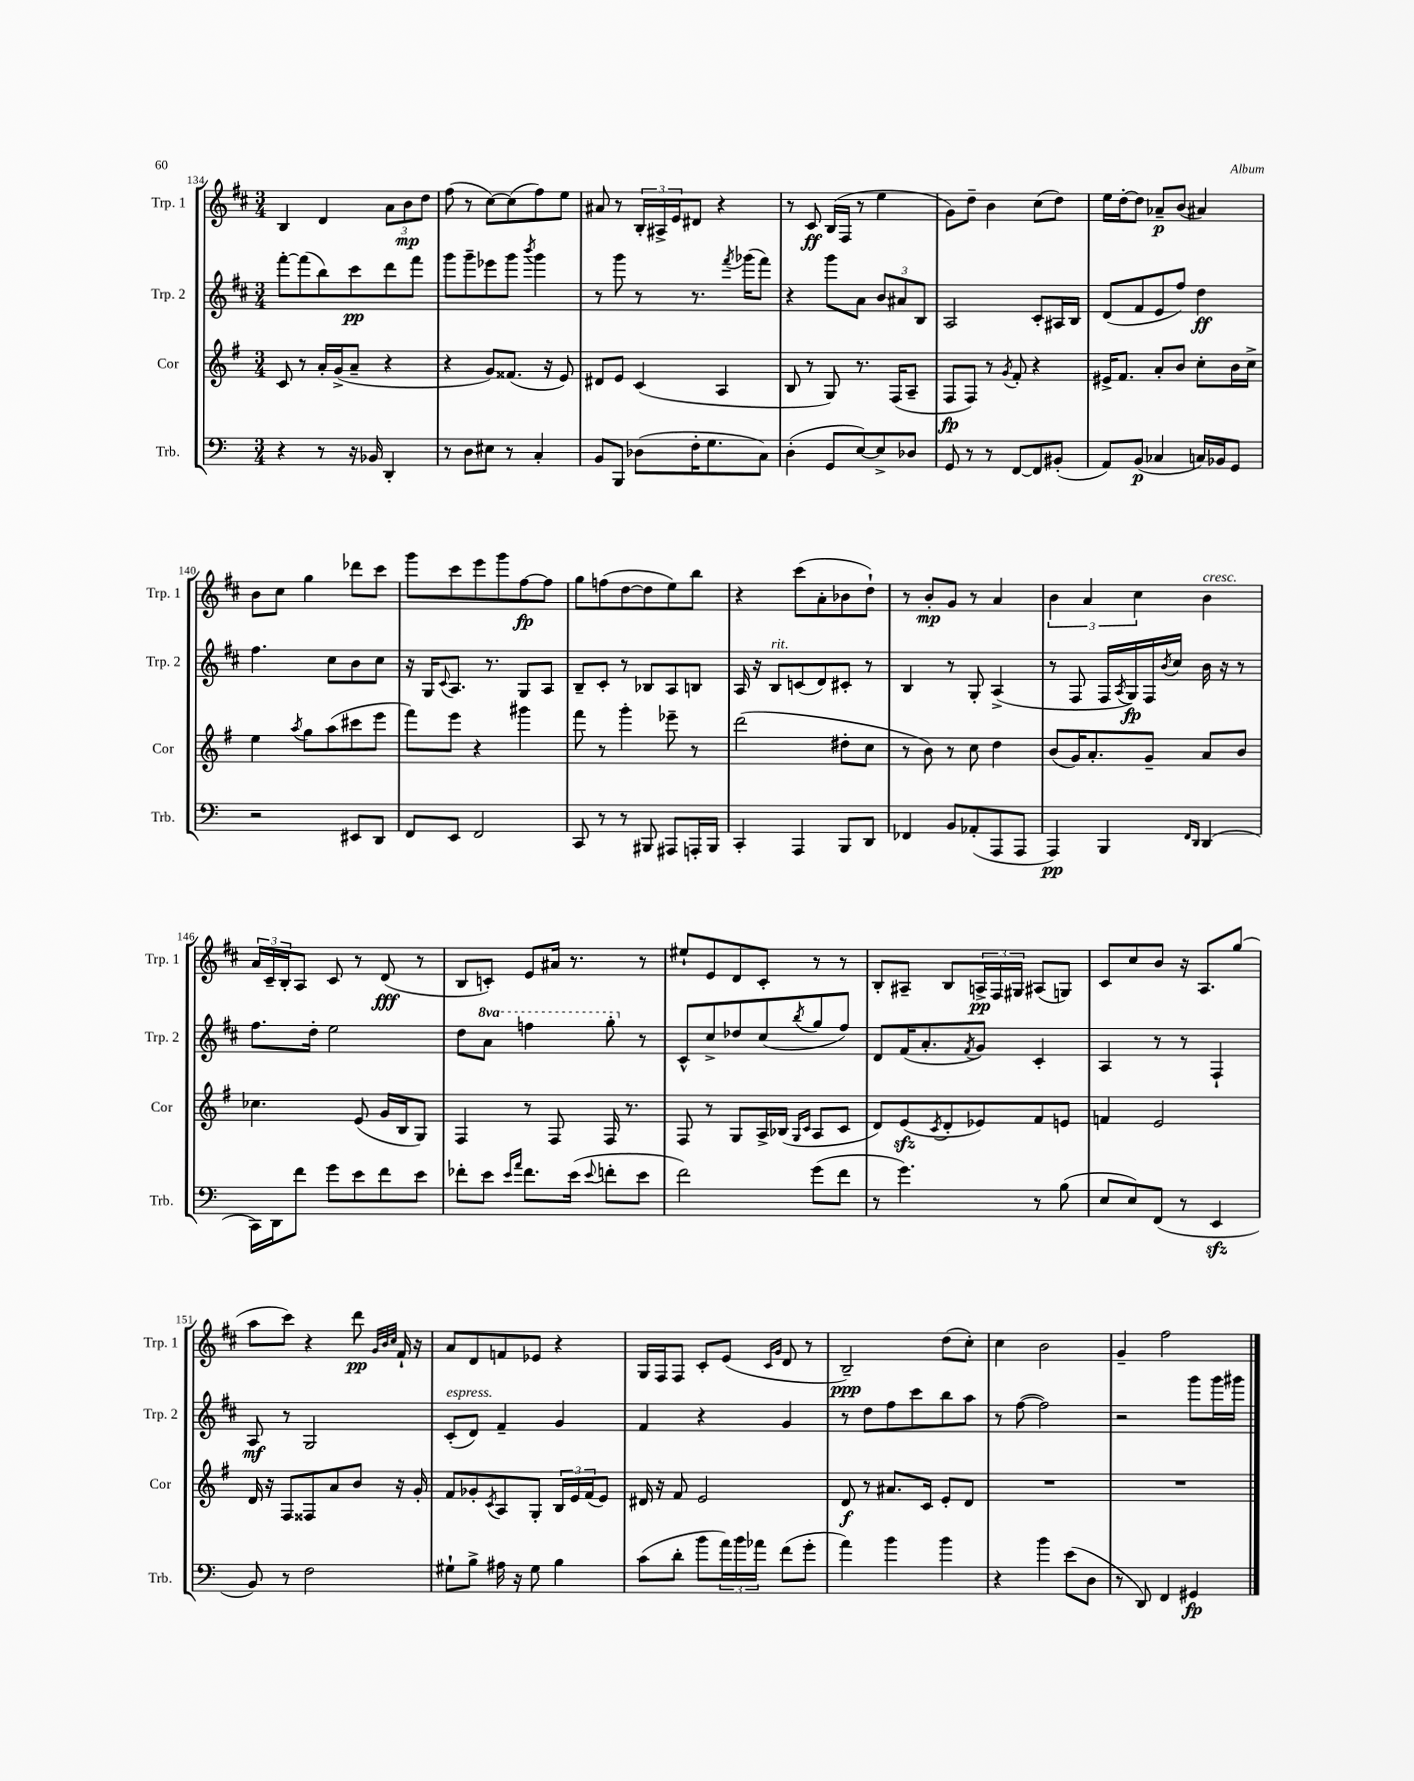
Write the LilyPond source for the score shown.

<<
\new StaffGroup <<
\new Staff = "s0" \with { instrumentName = "Trp. 1" shortInstrumentName = "Trp. 1" } {
    \clef treble \key d \major \numericTimeSignature \time 3/4
    b4 d'4 \tuplet 3/2 { a'8 b'8\mp d''8 } |
    fis''8( r8 cis''8~) cis''8( fis''8) e''8 |
    ais'8 r8 \tuplet 3/2 { b16-. ais16-> e'16 } dis'8 r4 |
    r8 cis'8\ff b16( fis16 r8 e''4 |
    g'8) d''8-- b'4 cis''8( d''8) |
    e''16 d''16~-. d''8 aes'8--\p b'8( ais'4) |
    b'8 cis''8 g''4 des'''8 cis'''8 |
    g'''8 cis'''8 e'''8 g'''8 fis''8~\fp fis''8 |
    g''8 f''8( d''8~ d''8 e''8) b''8 |
    r4 cis'''8( a'8-. bes'8 d''8-!) |
    r8 b'8-.\mp g'8 r8 a'4 |
    \tuplet 3/2 { b'4 a'4 cis''4 } b'4^\markup { \italic "cresc." } |
    \tuplet 3/2 { a'16 cis'16-- b16-. } a8 cis'8 r8 d'8\fff( r8 |
    b8 c'8-.) e'8 ais'16 r8. r8 |
    eis''8-! e'8 d'8 cis'8-. r8 r8 |
    b8-. ais8-- b8 \tuplet 3/2 { a16->\pp fis16 gis16 } ais8( g8) |
    cis'8 cis''8 b'8 r16 a8. g''8( |
    a''8 cis'''8) r4 d'''8\pp \grace { g'32 b'32 cis''32 } fis'16-! r16 |
    a'8 d'8 f'8 ees'8 r4 |
    g16 fis16 fis8 cis'8-. e'8( \grace { cis'16 g'16 } d'8 r8 |
    b2--\ppp) d''8( cis''8-.) |
    cis''4 b'2 |
    g'4-- fis''2 \bar "|." |
}
\new Staff = "s1" \with { instrumentName = "Trp. 2" shortInstrumentName = "Trp. 2" } {
    \clef treble \key d \major \numericTimeSignature \time 3/4 \set Staff.ottavationMarkups = #ottavation-simple-ordinals
    fis'''8~-. fis'''8( b''8) cis'''8\pp d'''8 fis'''8 |
    g'''8 g'''8-- ees'''8 g'''8 \acciaccatura { b'''8 } g'''4 |
    r8 g'''8 r8 r8. \acciaccatura { fis'''8 } ges'''16( fis'''8) |
    r4 g'''8 a'8 \tuplet 3/2 { b'8 ais'8 b8 } |
    a2 cis'8-. ais16 b16 |
    d'8( fis'8 e'8 fis''8) d''4\ff |
    fis''4. cis''8 b'8 cis''8 |
    r16 g16 \appoggiatura { cis'8 } a8. r8. g8 a8 |
    b8-- cis'8-. r8 bes8 a8 b8 |
    a16 r16 b8^\markup { \italic "rit." } c'8( d'8) cis'8-. r8 |
    b4 r8 g8-. a4->( |
    r8 fis8 fis16 \acciaccatura { a8 } g16\fp) fis16 \acciaccatura { b'8 } cis''16 b'16 r16 r8 |
    fis''8. d''16-. e''2 |
    d''8 \ottava #1 a''8 f'''4 g'''8-. \ottava #0 r8 |
    cis'8-^ cis''8-> des''8 cis''8( \acciaccatura { b''8 } g''8 fis''8) |
    d'8 fis'16( a'8.-. \acciaccatura { fis'8 } g'8) cis'4-. |
    a4 r8 r8 fis4-! |
    a8\mf r8 g2 |
    cis'8-.^\markup { \italic "espress." }( d'8) fis'4-- g'4 |
    fis'4 r4 g'4 |
    r8 d''8 fis''8 cis'''8 b''8 a''8 |
    r8 fis''8~( fis''2) |
    r2 g'''8 g'''16 gis'''16 \bar "|." |
}
\new Staff = "s2" \with { instrumentName = "Cor" shortInstrumentName = "Cor" } {
    \clef treble \key g \major \numericTimeSignature \time 3/4
    c'8 r8 a'16-. g'16->( a'8-- r4 |
    r4 g'8) fisis'8.( r16 e'8) |
    dis'8 e'8 c'4( a4 |
    b8 r8 g8) r8. fis16( a8-- |
    fis8\fp fis8) r8 \acciaccatura { g'8 } fis'8-. r4 |
    eis'16-> fis'8. a'8-. b'8 c''8-. b'16 c''16-> |
    e''4 \acciaccatura { a''8 } g''8 a''8( cis'''8 e'''8 |
    fis'''8) e'''8 r4 gis'''4 |
    fis'''8 r8 g'''4-. ees'''8-- r8 |
    d'''2( dis''8-. c''8 |
    r8 b'8) r8 c''8 d''4 |
    b'8( g'16) a'8.-. g'8-- a'8 b'8 |
    ces''4. e'8( g'16 b16 g8) |
    fis4 r8 fis8 fis16 r8. |
    fis8 r8 g8 a16-> bes16( \grace { g16 c'16 } a8 c'8 |
    d'8) e'8\sfz( \acciaccatura { c'8 } d'8-. ees'8) fis'8 e'8 |
    f'4 e'2 |
    d'16 r16 fis8 fisis8 a'8 b'8 r16 g'16-. |
    fis'8 ges'8-. \acciaccatura { c'8 } a8 g8-. \tuplet 3/2 { b16 e'16 fis'16( } e'8) |
    dis'16 r16 fis'8 e'2 |
    d'8\f r8 ais'8. c'16 e'8-. d'8 |
    R2. |
    R2. \bar "|." |
}
\new Staff = "s3" \with { instrumentName = "Trb." shortInstrumentName = "Trb." } {
    \clef bass \key c \major \numericTimeSignature \time 3/4
    r4 r8 r16 bes,16 d,4-. |
    r8 d8 eis8 r8 c4-. |
    b,8 b,,8 des8( f16-. g8. c8) |
    d4-.( g,8 e8~) e8-> des8 |
    g,8 r8 r8 f,8~ f,8 bis,8-.( |
    a,8) b,8\p( ces4 c16) bes,16 g,8 |
    r2 eis,8 d,8 |
    f,8 e,8 f,2 |
    c,8 r8 r8 bis,,8 ais,,8 a,,16-. bis,,16 |
    c,4-. a,,4 b,,8 d,8 |
    fes,4 b,8 aes,8-.( a,,8 a,,8 |
    a,,4\pp) b,,4 \grace { f,16 d,16 } d,4( |
    c,16) d,16 f'8 g'8 e'8 f'8 e'8 |
    fes'8-. e'8 \grace { e'16 a'16 } fes'8. e'16( \appoggiatura { e'8 } f'8-. e'8 |
    f'2) g'8( f'8 |
    r8 g'4.) r8 b8( |
    e8 e8) f,8( r8 e,4\sfz |
    b,8) r8 f2 |
    gis8-! b8-> ais16 r16 gis8 b4 |
    c'8( d'8-. b'8 \tuplet 3/2 { a'16) b'16 aes'16 } f'8( g'8-. |
    a'4) b'4 b'4 |
    r4 b'4 e'8( d8 |
    r8 d,8) f,4 gis,4\fp \bar "|." |
}
>>
>>
\layout { \context { \Score currentBarNumber = #134 } }
